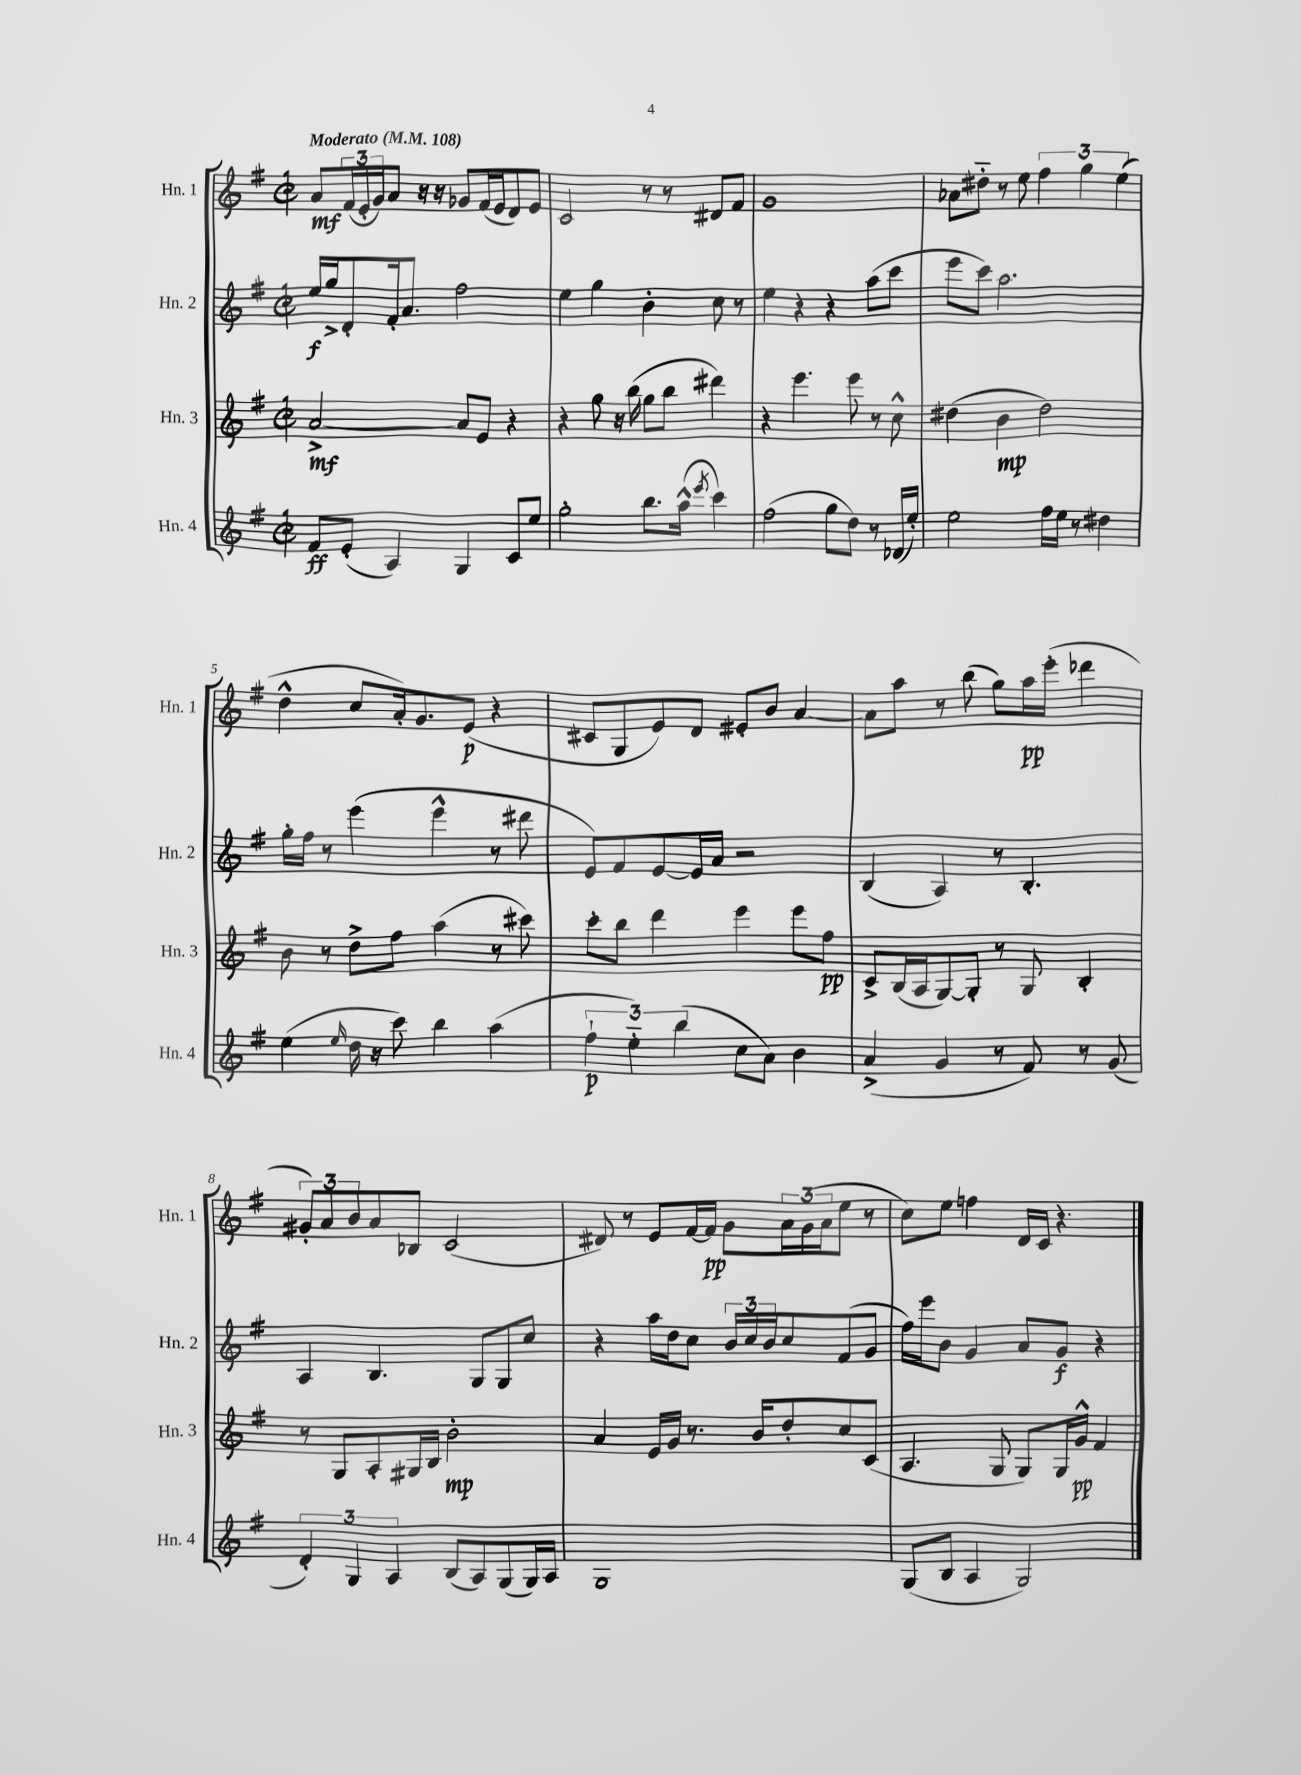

**kern	**dynam	**kern	**dynam	**kern	**dynam	**kern	**dynam
*part4	*part4	*part3	*part3	*part2	*part2	*part1	*part1
*staff4	*staff4	*staff3	*staff3	*staff2	*staff2	*staff1	*staff1
*I"Hn. 4	*	*I"Hn. 3	*	*I"Hn. 2	*	*I"Hn. 1	*
*I'Hn. 4	*	*I'Hn. 3	*	*I'Hn. 2	*	*I'Hn. 1	*
*clefG2	*	*clefG2	*	*clefG2	*	*clefG2	*
*k[f#]	*	*k[f#]	*	*k[f#]	*	*k[f#]	*
*M2/2	*	*M2/2	*	*M2/2	*	*M2/2	*
*met(c|)	*	*met(c|)	*	*met(c|)	*	*met(c|)	*
*MM108	*	*MM108	*	*MM108	*	*MM108	*
=1	=1	=1	=1	=1	=1	=1	=1
!	!	!	!	!	!	!LO:TX:a:B:t=Moderato	!
8f#/L	ff	[2a^/	mf	16ee/LL	f	8a/L	mf
.	.	.	.	16gg^/J	.	.	.
(8e'/J	.	.	.	8d'/	.	(24f#/L	.
.	.	.	.	.	.	24e'/	.
.	.	.	.	.	.	24g/J)	.
4A/)	.	.	.	16f#'/k	.	8a/J	.
.	.	.	.	8.a/J	.	.	.
.	.	.	.	.	.	16r	.
.	.	.	.	.	.	16r	.
4G/	.	8a/L]	.	2ff#\	.	8g-X/L	.
.	.	8e/J	.	.	.	(16f#/L	.
.	.	.	.	.	.	16e/J	.
8c/L	.	4r	.	.	.	8d/)	.
8ee/J	.	.	.	.	.	8e/J	.
=2	=2	=2	=2	=2	=2	=2	=2
2gg'\	.	4r	.	4ee\	.	2c/	.
.	.	8gg\	.	4gg\	.	.	.
.	.	16r	.	.	.	.	.
.	.	(16bb\	.	.	.	.	.
8.bb\L	.	8gg\L	.	4b'\	.	8r	.
.	.	8bb\J	.	.	.	8r	.
(16aa^^\Jk	.	.	.	.	.	.	.
8qeee/	.	.	.	.	.	.	.
4ccc\)	.	4ddd#X\)	.	8cc\	.	8d#X/L	.
.	.	.	.	8r	.	8f#/J	.
=3	=3	=3	=3	=3	=3	=3	=3
(2ff#\	.	4r	.	4ee\	.	1g	.
.	.	4.eee\	.	4r	.	.	.
8gg\L	.	.	.	4r	.	.	.
8dd\J)	.	8eee\	.	.	.	.	.
8r	.	8r	.	(8aa\L	.	.	.
(16d-X/LL	.	8cc^^\	.	8ccc\J	.	.	.
16ee'/JJ)	.	.	.	.	.	.	.
=4	=4	=4	=4	=4	=4	=4	=4
2ee\	.	(4dd#X\	.	8eee\L	.	8a-X\L	.
.	.	.	.	8ccc\J)	.	8dd#X\J	.
.	.	4b\	mp	2.aa\	.	8r	.
.	.	.	.	.	.	8ee\	.
16ff#\LL	.	2dd#\)	.	.	.	6ff#\	.
16ee\JJ	.	.	.	.	.	.	.
8r	.	.	.	.	.	.	.
.	.	.	.	.	.	6gg\	.
4dd#X\	.	.	.	.	.	.	.
.	.	.	.	.	.	(6ee\	.
!!LO:LB:g=z
=5	=5	=5	=5	=5	=5	=5	=5
(4ee\	.	8b\	.	16gg'\LL	.	4dd^^\	.
.	.	.	.	16ff#\JJ	.	.	.
.	.	8r	.	8r	.	.	.
16qqee/	.	.	.	.	.	.	.
16dd\	.	8dd^\L	.	(4eee\	.	8cc/L	.
16r	.	.	.	.	.	.	.
8ccc\)	.	8ff#\J	.	.	.	16a'/k)	.
.	.	.	.	.	.	8.g/	.
4bb\	.	(4aa\	.	4eee^^\	.	.	.
.	.	.	.	.	.	(8e/J	p
(4aa\	.	8r	.	8r	.	4r	.
.	.	8ccc#X\)	.	8ddd#X\	.	.	.
=6	=6	=6	=6	=6	=6	=6	=6
6ff#`\	p	8ccc'\L	.	8e/L)	.	8c#X/L	.
.	.	8bb\J	.	8f#/	.	8G/	.
6ee\)	.	.	.	.	.	.	.
.	.	4ddd\	.	[8e/	.	8e/)	.
(6bb\	.	.	.	.	.	.	.
.	.	.	.	16e/L]	.	8d/J	.
.	.	.	.	16a/JJ	.	.	.
8cc\L	.	4eee\	.	2r	.	8e#X'/L	.
8a\J)	.	.	.	.	.	8b/J	.
4b\	.	8eee\L	.	.	.	[4a/	.
.	.	8ff#\J	pp	.	.	.	.
=7	=7	=7	=7	=7	=7	=7	=7
(4a^/	.	8c^/L	.	(4B/	.	8a\L]	.
.	.	(16B/L	.	.	.	8aa\J	.
.	.	16A/J	.	.	.	.	.
4g/	.	[8G/)	.	4A/)	.	8r	.
.	.	8G'/J]	.	.	.	(8bb\	.
8r	.	8r	.	8r	.	8gg\L)	.
8f#/)	.	8G/	.	4.B'/	.	16aa\L	pp
.	.	.	.	.	.	(16eee'\JJ	.
8r	.	4B'/	.	.	.	4ddd-X\	.
(8g/	.	.	.	.	.	.	.
!!LO:LB:g=z
=8	=8	=8	=8	=8	=8	=8	=8
6d'/)	.	8r	.	4A/	.	12g#X'/L)	.
.	.	.	.	.	.	12a/	.
.	.	8G/L	.	.	.	.	.
6G/	.	.	.	.	.	12b/	.
.	.	8A'/	.	4.B/	.	8a/	.
6A/	.	.	.	.	.	.	.
.	.	16G#X/L	.	.	.	8B-X/J	.
.	.	16B/JJ	.	.	.	.	.
(8B/L	.	2b'\	mp	.	.	(2c/	.
8A/)	.	.	.	8G/L	.	.	.
(8G/	.	.	.	8G/	.	.	.
16G/L)	.	.	.	8cc/J	.	.	.
16A/JJ	.	.	.	.	.	.	.
=9	=9	=9	=9	=9	=9	=9	=9
1G	.	4a/	.	4r	.	8d#X/)	.
.	.	.	.	.	.	8r	.
.	.	16e/LL	.	16aa\LL	.	8e/L	.
.	.	16g/JJ	.	16dd\J	.	.	.
.	.	8.r	.	8cc\J	.	[16f#/L	.
.	.	.	.	.	.	16f#/JJ]	pp
.	.	.	.	24b/LL	.	8g\L	.
.	.	.	.	24cc/	.	.	.
.	.	16b/KL	.	.	.	.	.
.	.	.	.	24b/J	.	.	.
.	.	8dd'/	.	8cc/	.	24a\L	.
.	.	.	.	.	.	(24g\	.
.	.	.	.	.	.	24a\J	.
.	.	8cc/	.	(8f#/	.	8ee\J	.
.	.	(8c/J	.	8g/J	.	8r	.
=10	=10	=10	=10	=10	=10	=10	=10
(8G/L	.	4.A/	.	16ff#\LL)	.	8cc\L)	.
.	.	.	.	16eee\J	.	.	.
8B/J	.	.	.	8b\J	.	8ee\J	.
4A/	.	.	.	4g/	.	4ffn\	.
.	.	8G/	.	.	.	.	.
2G/)	.	8G/L)	.	8a/L	.	16d/LL	.
.	.	.	.	.	.	16c/JJ	.
.	.	16G/L	.	8g/J	f	4.r	.
.	.	16g^^/JJ	pp	.	.	.	.
.	.	4f#/	.	4r	.	.	.
==	==	==	==	==	==	==	==
*-	*-	*-	*-	*-	*-	*-	*-
